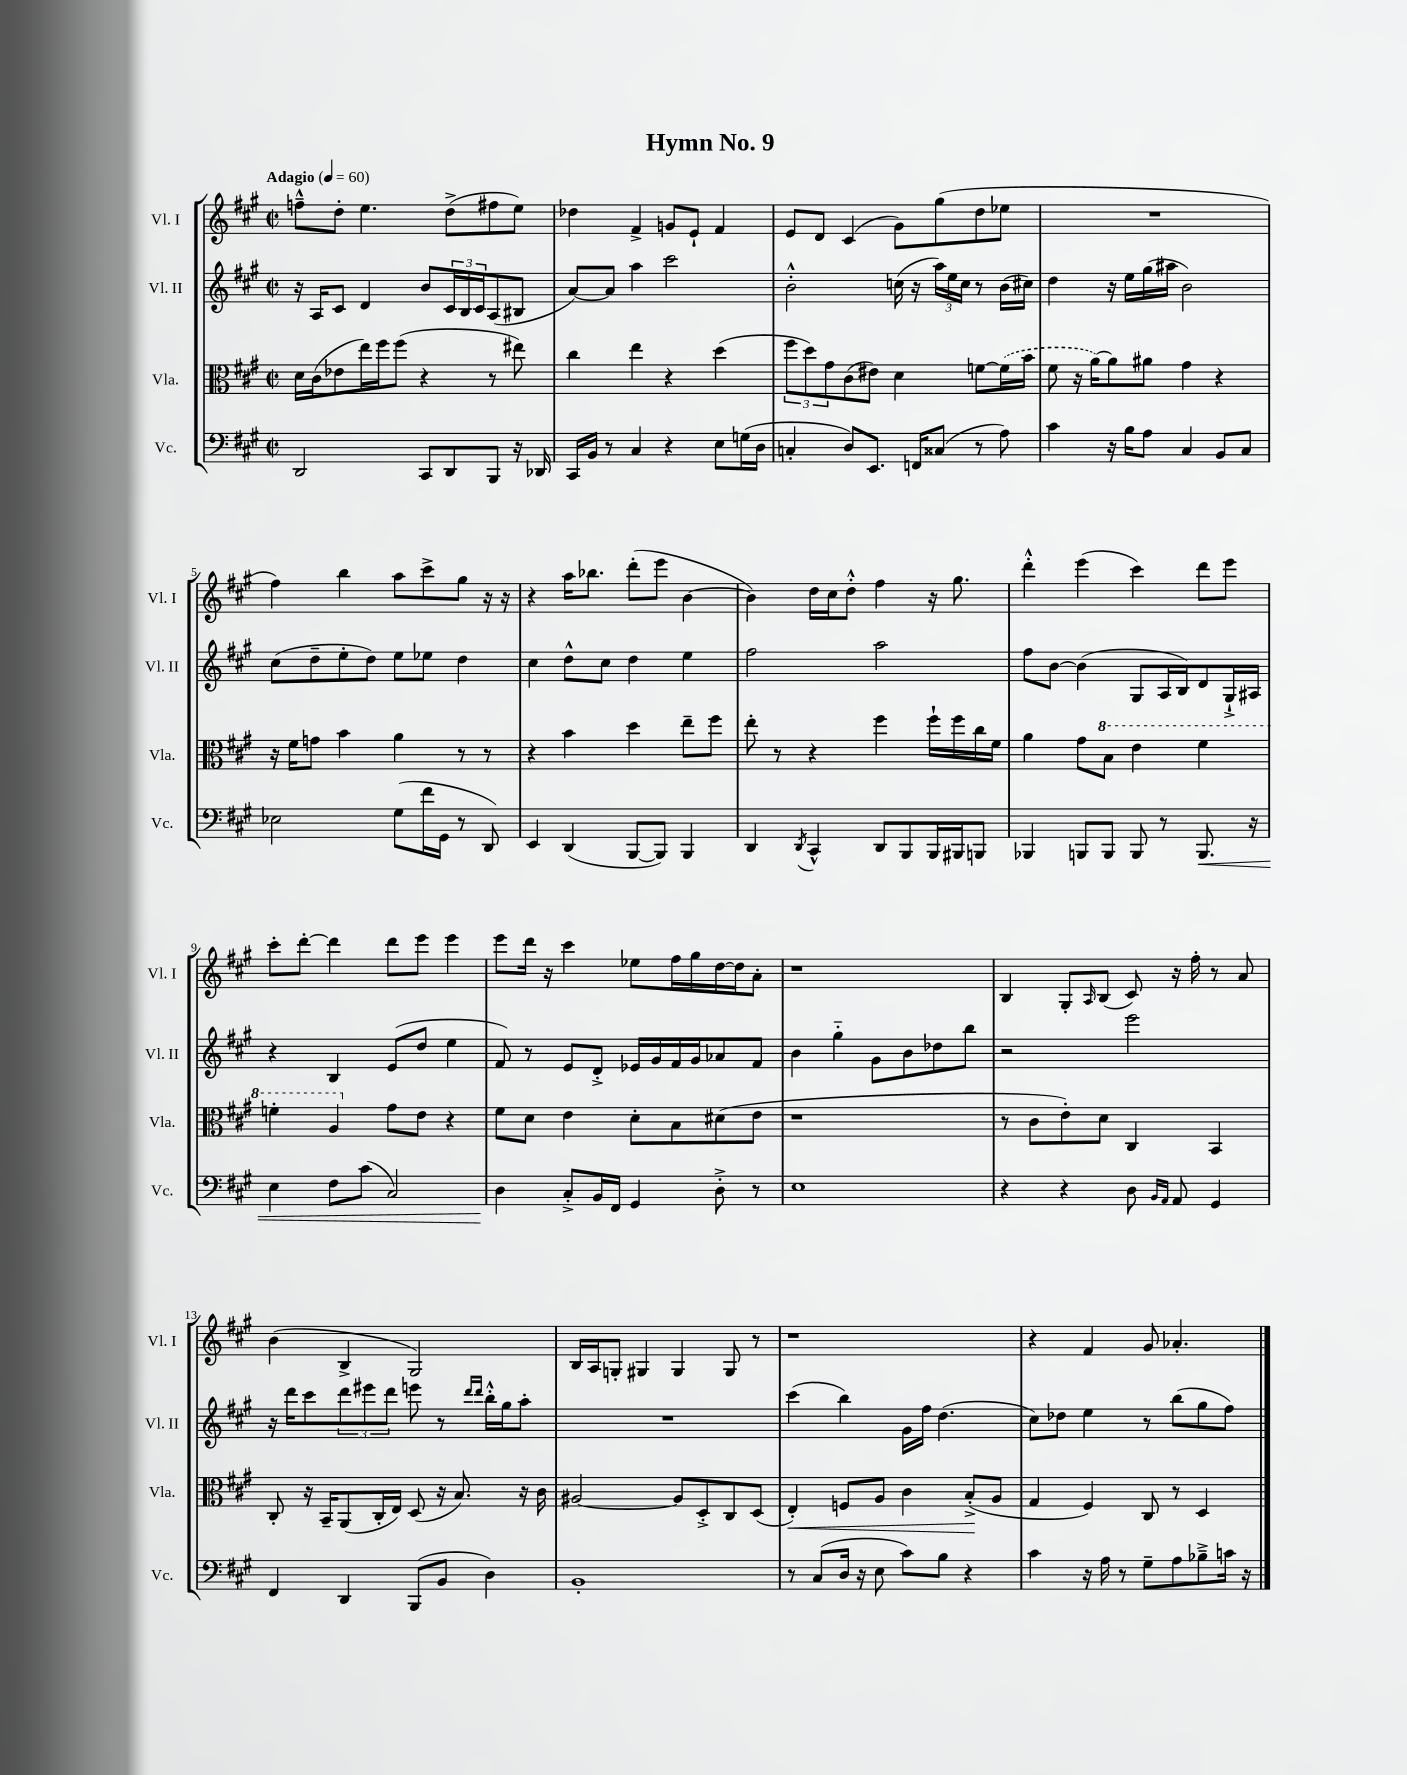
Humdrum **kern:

**kern	**kern	**kern	**kern
*staff4	*staff3	*staff2	*staff1
*clefF4	*clefC3	*clefG2	*clefG2
*k[f#c#g#]	*k[f#c#g#]	*k[f#c#g#]	*k[f#c#g#]
*M2/2	*M2/2	*M2/2	*M2/2
*met(c|)	*met(c|)	*met(c|)	*met(c|)
*MM60	*MM60	*MM60	*MM60
2DD	16d	16r	8ff~^^
.	(16c#	16A	.
.	8e-	8c#	8dd'
.	16ee)	4d	4.ee
.	16ff#	.	.
.	(8ff#	.	.
8CC#	4r	8b	.
8DD	.	24c#	(8dd^
.	.	24B	.
.	.	24c#	.
8BBB	8r	(8A	8ff#
16r	8ee#)	8B#	8ee)
16DD-	.	.	.
=	=	=	=
16CC#	4cc#	[8a)	4dd-
16BB	.	.	.
8r	.	8a]	.
4C#	4ee	4aa	4f#^
4r	4r	2ccc#	8g
.	.	.	8e`
8E	(4dd	.	4f#
(16G	.	.	.
16D	.	.	.
=	=	=	=
4C'	12ff#	2b'^^	8e
.	12dd)	.	.
.	.	.	8d
.	12g#	.	.
8D)	(8c#	.	(4c#
8.EE	8e#)	.	.
.	4d	(16cc	8g#)
16FF	.	16r	.
(8C##	.	24aa)	(8gg#
.	.	24ee	.
.	.	24cc	.
8r	[8f	8r	8dd
8A)	(16f]	(16b	8ee-
.	16b	16cc#)	.
=	=	=	=
4c#	8f#	4dd	1r
.	16r	.	.
.	[16a)	.	.
16r	8a]	16r	.
16B	.	16ee	.
8A	8a#	(16gg#	.
.	.	16aa#	.
4C#	4g#	2b)	.
8BB	4r	.	.
8C#	.	.	.
=	=	=	=
2E-	16r	(8cc#	4ff#)
.	16f#	.	.
.	8g	8dd~	.
.	4b	8ee'	4bb
.	.	8dd)	.
(8G#	4a	8ee	8aa
16f#	.	8ee-	8ccc#^
16GG#	.	.	.
8r	8r	4dd	8gg#
8DD)	8r	.	16r
.	.	.	16r
=	=	=	=
4EE	4r	4cc#	4r
(4DD	4b	8dd^^	16aa
.	.	.	8.bb-
.	.	8cc#	.
[8BBB	4dd	4dd	(8ddd'
8BBB])	.	.	8eee
4BBB	8ee~	4ee	[4b
.	8ff#	.	.
=	=	=	=
4DD	8ee'	2ff#	4b])
.	8r	.	.
8qDD	.	.	.
4CC#^^	4r	.	16dd
.	.	.	16cc#
.	.	.	8dd'^^
8DD	4ff#	2aa	4ff#
8BBB	.	.	.
16BBB	16ff#`	.	16r
16BBB#	16ff#	.	8.gg#
8BBB	16cc#	.	.
.	16f#	.	.
=	=	=	=
4BBB-	4a	8ff#	4ddd'^^
.	.	[8b	.
8BBB	8g#	(4b]	(4eee
8BBB	8b	.	.
8BBB	4ee	8G#	4ccc#)
8r	.	16A	.
.	.	16B)	.
8.BBB	4ff#	8d	8ddd
.	.	16G#`^	8eee
16r	.	16A#	.
=	=	=	=
4E	4ff'	4r	8ccc#'
.	.	.	[8ddd'
8F#	4a	4B	4ddd]
(8c#	.	.	.
2C#)	8g#	(8e	8ddd
.	8e	8dd	8eee
.	4r	4ee	4eee
=	=	=	=
4D	8f#	8f#)	8eee
.	8d	8r	16ddd
.	.	.	16r
8C#'^	4e	8e	4ccc#
16BB	.	8d'^	.
16FF#	.	.	.
4GG#	8d'	16e-	8ee-
.	.	16g#	.
.	8B	16f#	16ff#
.	.	16g#	16gg#
8D'^	(8d#	8a-	[16dd
.	.	.	16dd]
8r	8e	8f#	8a'
=	=	=	=
1E	1r	4b	1r
.	.	4gg#'~	.
.	.	8g#	.
.	.	8b	.
.	.	8dd-	.
.	.	8bb	.
=	=	=	=
4r	8r	2r	4B
.	8c#	.	.
4r	8e')	.	8G#'
.	.	.	16qqA
.	8d	.	(8B
8D	4C#	2eee	8c#)
16qqBB	.	.	.
16qqAA	.	.	.
8AA	.	.	16r
.	.	.	16ff#'
4GG#	4BB	.	8r
.	.	.	8a
=	=	=	=
4FF#	8C#'	16r	(4b
.	.	16ddd	.
.	16r	8ccc#	.
.	16BB~	.	.
4DD	(8AA	12ddd	4B^
.	.	12eee#	.
.	16C#'	.	.
.	.	12ddd	.
.	16E)	.	.
(8BBB	(8D	8eee	2G#)
8BB	16r	8r	.
.	8.B)	.	.
.	.	16qqddd	.
.	.	16qqddd	.
4D)	.	16bb'^^	.
.	.	16gg#	.
.	16r	8aa'	.
.	16c#	.	.
=	=	=	=
1BB'	[2A#	1r	16B
.	.	.	16A
.	.	.	8G'
.	.	.	4G#
.	8A#]	.	4G#
.	8D'^	.	.
.	8C#	.	8G#
.	(8D	.	8r
=	=	=	=
8r	4E')	(4ccc#	1r
(8C#	.	.	.
16D	8F	4bb)	.
16r	.	.	.
8E	8A	.	.
8c#)	4c#	16g#	.
.	.	16ff#	.
8B	.	(4.dd	.
4r	(8B'^	.	.
.	8A	.	.
=	=	=	=
4c#	4G#	8cc#)	4r
.	.	8dd-	.
16r	4F#)	4ee	4f#
16A	.	.	.
8r	.	.	.
8G#~	8C#	8r	8g#
8A	8r	(8bb	4.a-'
8B-~^	4D	8gg#	.
16c	.	8ff#)	.
16r	.	.	.
==	==	==	==
*-	*-	*-	*-
